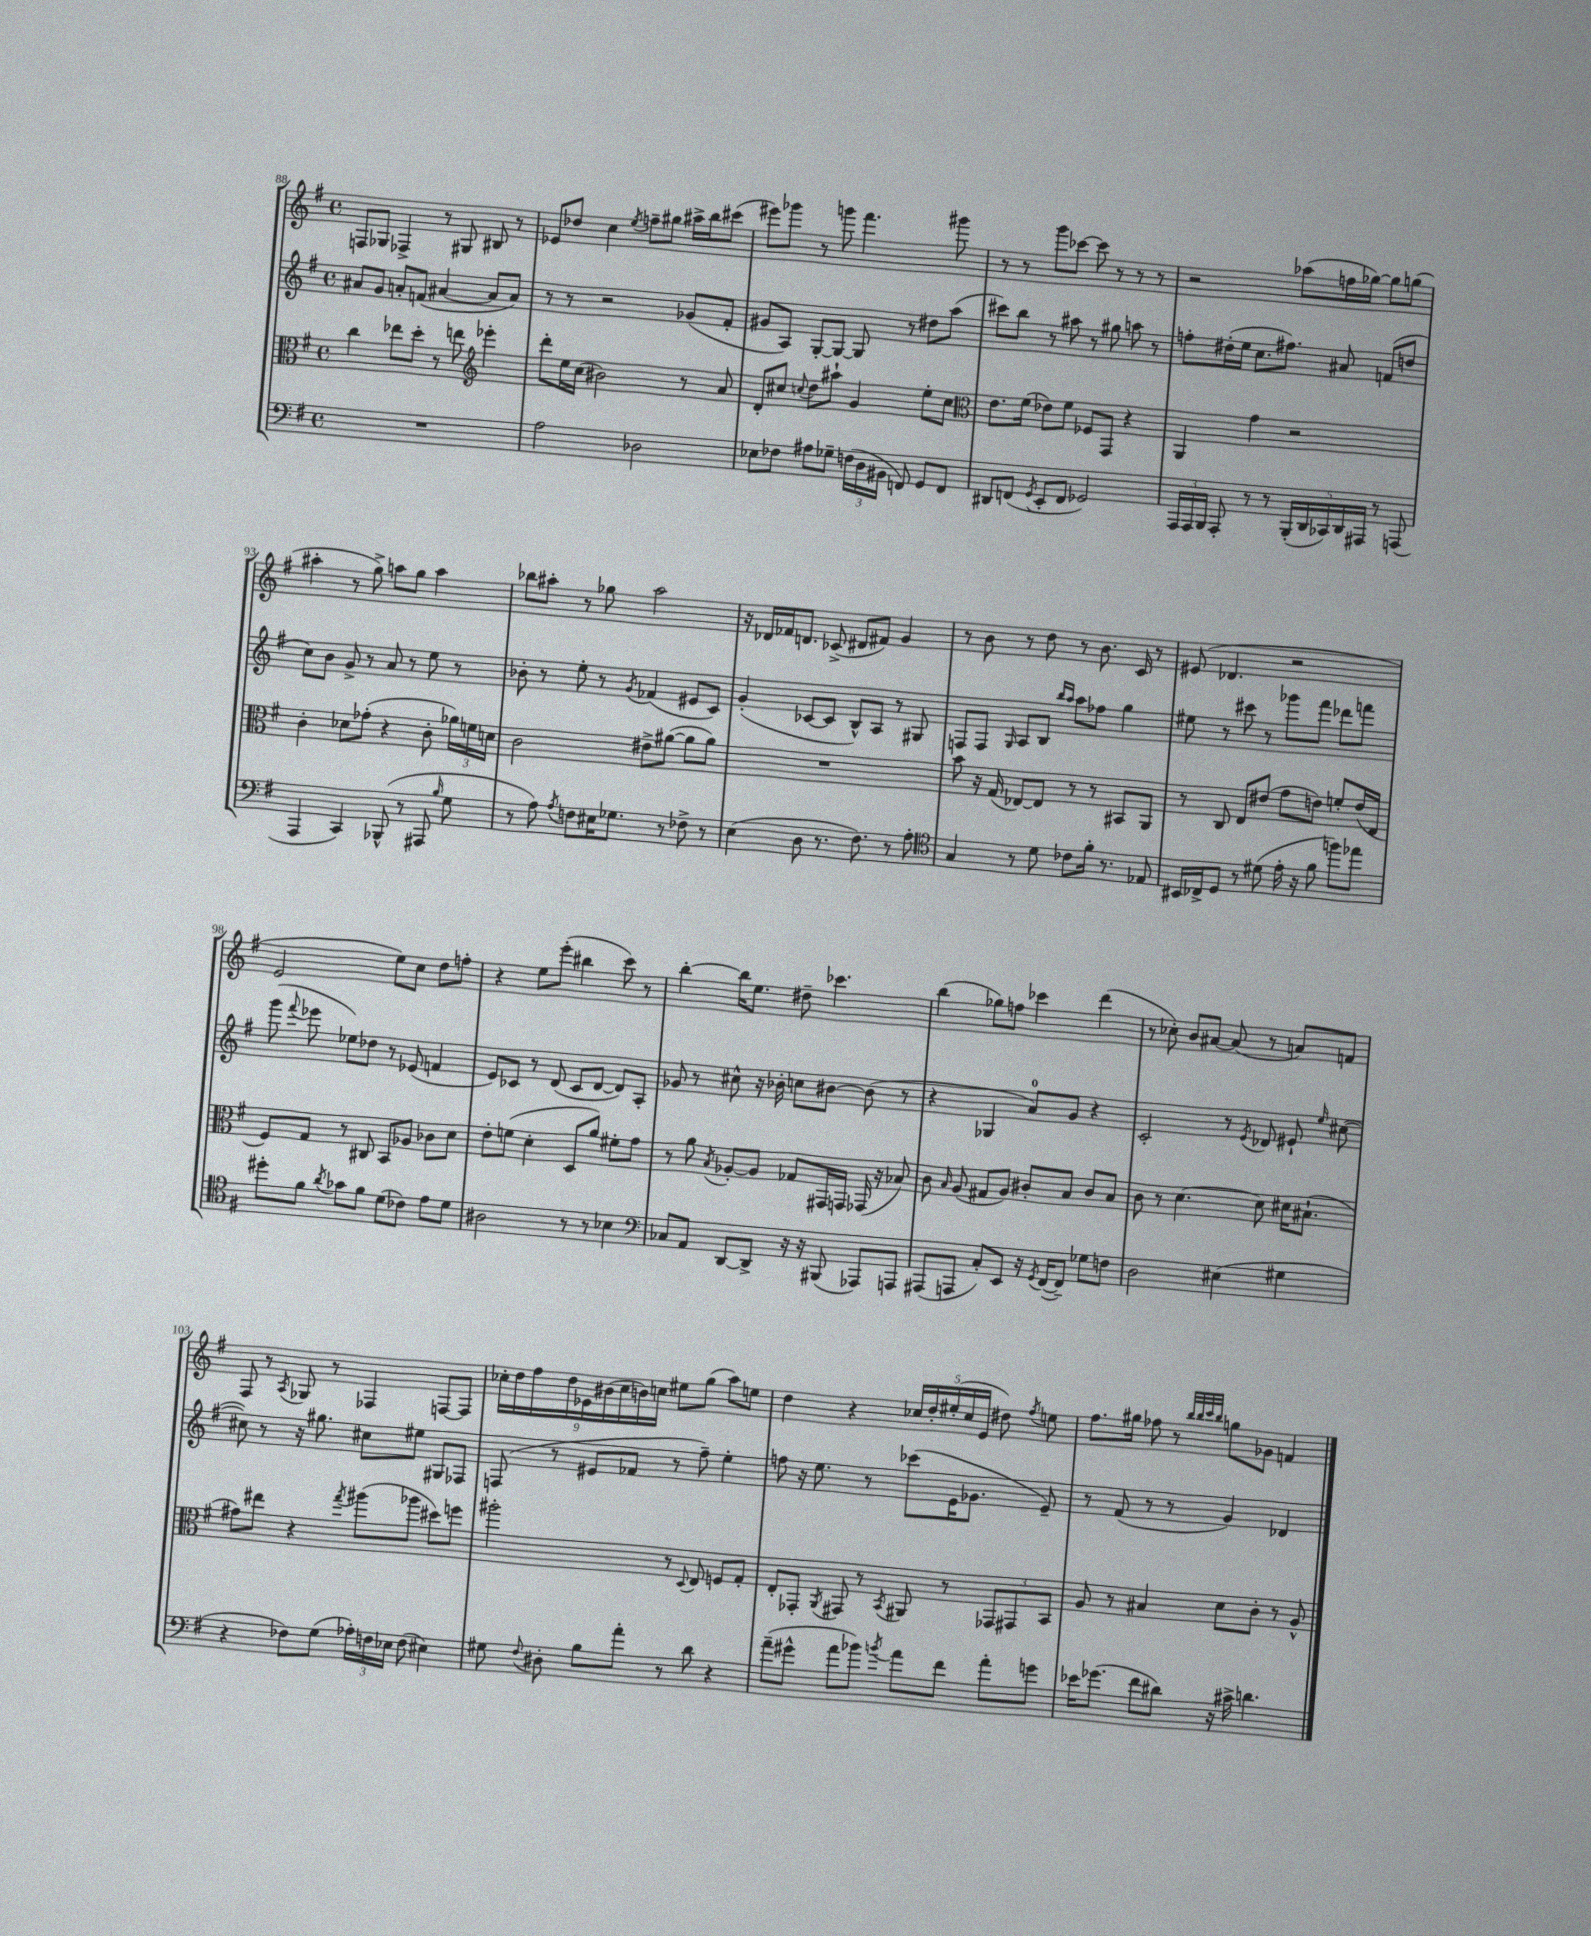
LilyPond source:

<<
\new StaffGroup <<
\new Staff = "s0" {
    \clef treble \key g \major \defaultTimeSignature \time 4/4
    \autoBeamOff f8[ ges8] fes4-> r8 gis8 bis8 r8 |
    ees'8[ des''8] c''4 \acciaccatura { e''8 } f''8[-- gis''8] ais''16[-> b''16 cis'''8]( |
    eis'''8[) ges'''8] r8 g'''8 fis'''4. gis'''8 |
    r8 r8 g'''8[ ces'''8]~ ces'''8 r8 r8 r8 |
    r2 aes''8[( f''16 ges''16]~) ges''8[ g''8]( |
    ais''4-. r8 g''8->) a''8[ g''8] a''4 |
    bes''8[ ais''8]-. r8 ges''8 ais''2 |
    r16 des'16[ fes'16 d'8.] ces'8->( dis'8[ fis'8]) g'4 |
    r8 b'8 r8 d''8 r8 b'8. c'16 r8 |
    eis'8( des'4. r2 |
    e'2 e''8[) c''8] d''8[ f''8]-. |
    r4 e''8[ e'''8]-.( bis''4 c'''8) r8 |
    b''4~-. b''16[ e''8.] dis''8-- ces'''4. |
    b''4( ges''8[) f''8] ces'''4 d'''4( |
    r8 ces''8-.) b'8[ ais'8]~ ais'8( r8 a'8[) f'8] |
    fis8 r8 \acciaccatura { a8 } ges8 r8 fes4 f8[~ f8] |
    \tuplet 9/8 { ces''16[-. d''16 fis''16 d''16 ees'16 bis'16( ces''16 b'16) c''16] } eis''8[ g''8]( a''8[) e''8] |
    d''4 r4 \tuplet 5/4 { ces''16[ d''16-. eis''16-.( ces''16 e'16] } dis''8) \acciaccatura { fis''8 } e''8 |
    fis''8.[ gis''16] fes''8 r8 \grace { b''32[ b''32 c'''32 b''32] } g''8[ ges'8] f'4 \bar "|." |
}
\new Staff = "s1" {
    \clef treble \key g \major \defaultTimeSignature \time 4/4
    \autoBeamOff ais'8[ g'8] a'8[-. f'8]( ais'4~ ais'8[ ais'8]) |
    r8 r8 r2 ges'8[( fis'8]-. |
    gis'8[ a8]) g8[~-. g8]~ g8 r8 dis''8[ a''8]( |
    cis'''8[) b''8] r8 ais''8 r8 gis''8 a''8 r8 |
    f''8[-. dis''16-.( e''16] c''8.[ fis''8.]) ais'8 f'8[( d''8] |
    c''8[) b'8] g'8-> r8 a'8 r8 e''8 r8 |
    bes'8-. r8 e''8-. r8 \acciaccatura { g'8 } fes'4( eis'8[ c'8]) |
    g'4-.( ces'8[~ ces'8] b8[-^) a8] r8 gis8 |
    f8[ f8] \grace { g16 } a8[ b8] \grace { b''16[ a''16] } a''8[ fes''8] g''4 |
    eis''8 r8 cis'''8 r8 ges'''8[ fis'''8] des'''8[ f'''8] |
    g'''8( \appoggiatura { fis'''8 } ees'''8 ees''8[) des''8] r8 ees'8( f'4 |
    e'8[) ces'8] r8 d'8( ces'8[ d'8]~ d'8[) a8]-. |
    ges'8 r8 cis''8-^ r16 bes'16-. c''8[ bis'8]~ bis'8( r8 |
    r4 ges4 a'8[-0) g'8] r4 |
    c'2-. r8 \acciaccatura { e'8 } des'8 eis'8-! \grace { e''16 } cis''8~( |
    cis''8) r8 r16 gis''8. cis''8[ eis''8] gis8[ fes8] |
    f8( r8 eis'8[ fes'8] r8 fis''8--) e''4-. |
    f''8 r16 e''8. r8 ces'''8[( e'16 ges'8.] e'8--) |
    r8 fis'8( r8 r8 g'4) des'4 \bar "|." |
}
\new Staff = "s2" {
    \clef alto \key g \major \defaultTimeSignature \time 4/4
    \autoBeamOff c''4 ees''8[ d''8]-. r8 e''8 \clef treble ees'''4-. |
    d'''8[-. e''16 c''16]( bis'2) r8 a'8 |
    d'8[-. cis''8] \appoggiatura { c''8 } d''8[ ais''8]-! g'4 e''8[-. c''8] |
    \clef alto e'8.[ fis'16]( ees'8[) fis'8] fes8[ g,8] r4 |
    a,4 g'4 r2 |
    c'4-. des'8[ ges'8]-.( r4 c'8-. \tuplet 3/2 { aes'16[) f'16 d'16] } |
    c'2 eis'8[-> ais'8]~( ais'8[ ais'8]) |
    R1 |
    b'8 r16 g16( ees8[~) ees8] r8 r8 bis,8[ a,8] |
    r8 c8 e8[ eis'8]( g'8[ e'8]) f'8[-. e'16( e16] |
    fis8[) g8] r8 cis8 b,8[ aes8] ces'8[ d'8] |
    e'8[-. f'8]( d'4-. d8[ a'8]) fis'8[-. g'8] |
    r8 a'8 \acciaccatura { b8 } aes8[~-. aes8] ges8[ gis,16 g,16] ges,16( r16 bes8) |
    c'8 \grace { b16 } a8( gis8[ a8]) cis'8[-. b8] cis'8[ b8] |
    c'8 r8 d'4.~ d'8 dis'16[ bis8.]-!( |
    gis'8[) eis''8] r4 \acciaccatura { g''8 } ais''8[( aes''8] dis''8[) f''8] |
    ais''2-. r8 \appoggiatura { d8 } e8 f8[ g8]-. |
    e8[-. ges,8]-. \acciaccatura { a,8 } gis,8 r8 \acciaccatura { b,8 } ais,8 r8 \tuplet 3/2 { ges,8[ gis,8 b,8] } |
    a8 r8 bis4 d'8[ c'8]-. r8 a8-^ \bar "|." |
}
\new Staff = "s3" {
    \clef bass \key g \major \defaultTimeSignature \time 4/4
    \autoBeamOff R1 |
    a2 des2 |
    ees8[ fes8] ais8[ ges8]-- \tuplet 3/2 { f16[( d16 bis,16] } f,8) g,8[ f,8] |
    dis,8[ f,8]( \acciaccatura { g,8 } e,8[-. f,8] ges,2) |
    \tuplet 3/2 { a,,16[ a,,16 b,,16] } a,,8-. r8 r8 \tuplet 5/4 { b,,16[-.( d,16 ces,16) d,16 ais,,16] } r8 a,,8( |
    a,,4 c,4) bes,,8-^( r8 ais,,8 \grace { b16 } g8 |
    r8 a8) \acciaccatura { a8 } f8[ eis16 ges8.] r8 fes8-> r8 |
    e4( d8 r8. fis8.) r8 a8-. |
    \clef tenor g4 r8 d'8 ces'8[ fis'16]-. r8. ees8 |
    bis,16[ ces16-> d8] r8 dis'8( e'16-. r16 fis'8 f''8[) ees''8] |
    dis''8[-. fis'8] \acciaccatura { a'8 } ges'8[ fis'8] d'8[( ces'8]) e'8[ d'8] |
    ais2 r8 r8 bes4 |
    \clef bass ces8[ a,8] d,8[~ d,8]-> r16 r16 bis,,8( aes,,8[) a,,8] |
    ais,,8[( a,,8] c8[-.) e,8] r16 \acciaccatura { g,8 } fis,16[~( fis,8]--) ges8[ f8] |
    d2 eis4( gis4 |
    r4 fes8[) g8]( \tuplet 3/2 { aes16[-.) f16 ees16] } f8( eis4) |
    gis8 \appoggiatura { fis8 } dis8-. b8[ a'8]-. r8 d'8 r4 |
    a'8[--( gis'8]-^ a'8[ bes'8]) \acciaccatura { b'8 } a'8[ fis'8] a'8[-. g'8] |
    ees'16[ ges'8.]( fis'8[ dis'8]) r16 cis'16-> d'4. \bar "|." |
}
>>
>>
\layout { \context { \Score currentBarNumber = #88 } }
